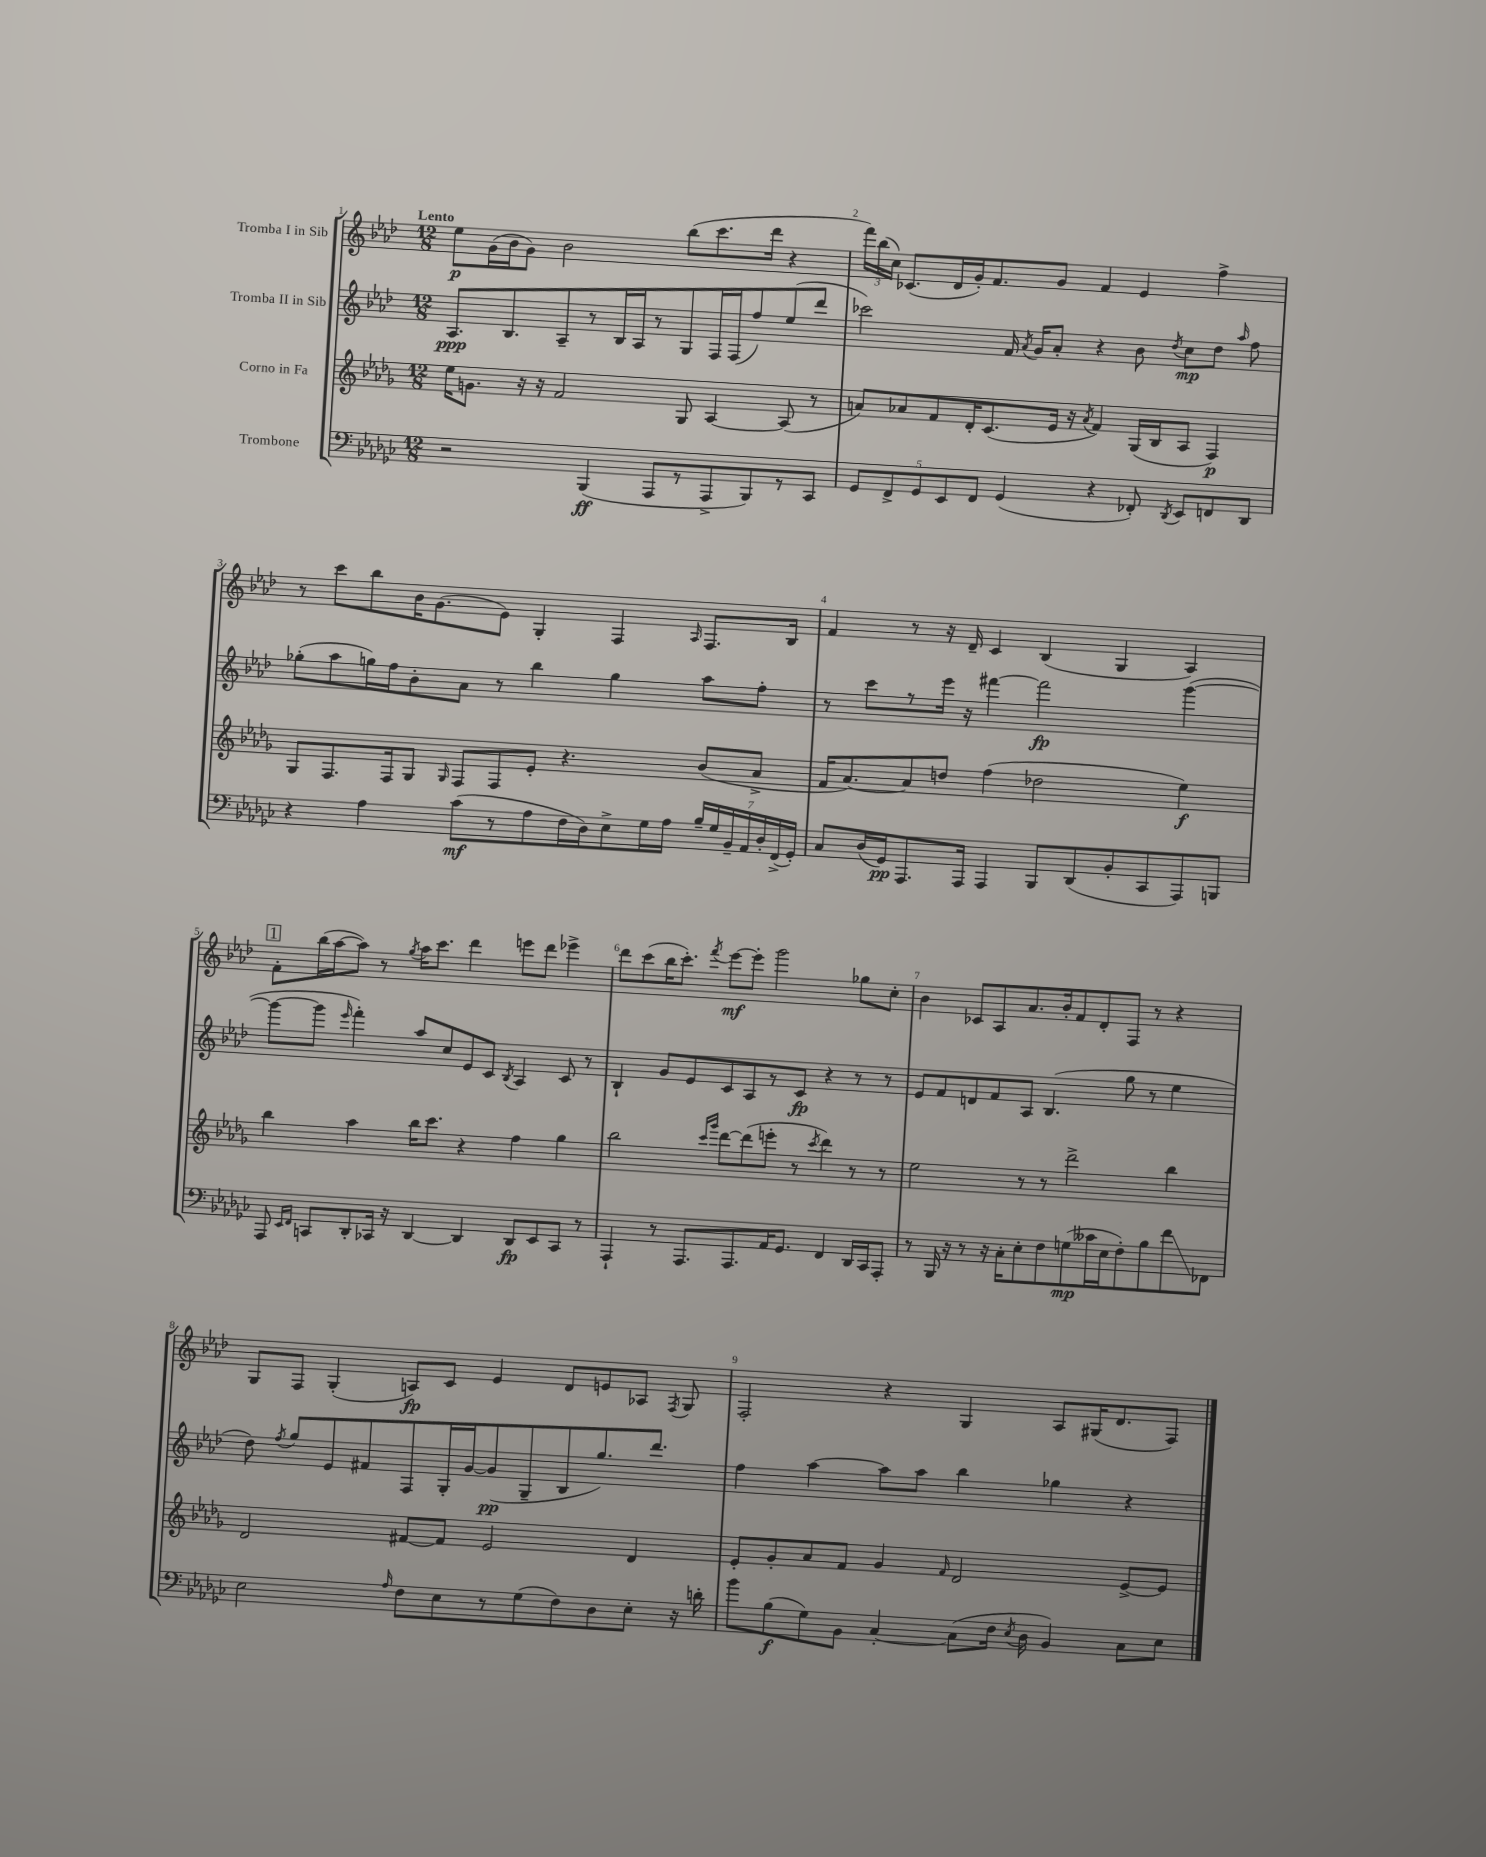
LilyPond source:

<<
\new StaffGroup <<
\new Staff = "s0" \with { instrumentName = "Tromba I in Sib" } {
    \clef treble \key aes \major \numericTimeSignature \time 12/8 \tempo "Lento"
    \autoBeamOff ees''8[\p g'16( bes'16 g'8]) bes'2 bes''8[( c'''8. des'''16] r4 |
    \tuplet 3/2 { f'''16[) bes''16( c''16]) } ces'8.[( des'16 g'16-.) f'8. g'8] f'4 ees'4 f''4-> |
    r8 c'''8[ bes''8 bes'16 g'8.( ees'8]) g4-. f4 \grace { aes16 } f8.[ bes16] |
    f'4 r8 r16 des'16-- c'4 bes4( g4 aes4) |
    \mark \markup { \box "1" } f'8[-. bes''16( aes''16~ aes''8]) r8 \acciaccatura { g''8 } aes''16[ c'''8.] des'''4 e'''8[ des'''8] ees'''4-> |
    des'''8[ c'''8( bes''16 c'''8.]-.) \acciaccatura { f'''8 } ees'''8[~\mf ees'''8]-. g'''2 ges''8[ c''8]-. |
    bes'4 ces'8[ aes8 aes'8. bes'16-. f'8 des'8-. f8] r8 r4 |
    g8[ f8] g4-.( a8[\fp) c'8] ees'4 des'8[ e'8 aes8] \acciaccatura { f8 } g8 |
    f2-. r4 g4 aes8[ gis16( des'8. f8]) \bar "|." |
}
\new Staff = "s1" \with { instrumentName = "Tromba II in Sib" } {
    \clef treble \key aes \major \numericTimeSignature \time 12/8
    \autoBeamOff aes8.[\ppp bes8. aes8-- r8 bes16 aes16 r8 g8 f16 f16( f''8) ees''8( des'''8] |
    ces'''2) f'16 \acciaccatura { aes'8 } g'16[ aes'8]-. r4 bes'8 \acciaccatura { des''8 } c''8[\mp des''8] \grace { aes''16 } f''8 |
    ges''8[-.( aes''8 g''16) f''16 bes'8-. aes'8] r8 bes''4 g''4 aes''8[ f''8]-. |
    r8 c'''8[ r8 ees'''16] r16 fis'''4~ fis'''2\fp g'''4~( |
    \mark \markup { \box "1" } g'''8[~ g'''8] \grace { ees'''16 } f'''4-.) aes''8[ c''8 ees'8 c'8] \acciaccatura { bes8 } aes4 c'8 r8 |
    bes4-! g'8[ ees'8 c'8 aes8 r8 c'8]\fp r4 r8 r8 |
    ees'8[ f'8 d'8 f'8 aes8] bes4.( g''8 r8 ees''4 |
    des''8) \acciaccatura { f''8 } g''8[ ees'8 fis'8 f8 g16-. g'16~ g'8\pp( g8-- bes8 g''8.) des'''8.] |
    f''4 aes''4~ aes''8[ aes''8] bes''4 ges''4 r4 \bar "|." |
}
\new Staff = "s2" \with { instrumentName = "Corno in Fa" } {
    \clef treble \key des \major \numericTimeSignature \time 12/8
    \autoBeamOff ees''16[ g'8.] r16 r16 f'2 ges8 aes4~ aes8( r8 |
    a'8[) aes'8 f'8 des'16-. c'8.( ees'16] r16 \acciaccatura { aes'8 } f'4) ges16[( bes16 aes8] f4\p) |
    ges8[ f8. f16 ges8] \grace { ges16 } f8[ f8 ees'8]-. r4. bes'8[( aes'8]-> |
    f'16[ aes'8.~) aes'8 d''8] f''4( des''2 ees''4\f) |
    \mark \markup { \box "1" } bes''4 aes''4 bes''16[ c'''8.] r4 f''4 ges''4 |
    bes''2 \grace { c'''16[ ges'''16] } des'''8[~ des'''8( e'''8]-. r8 \acciaccatura { c'''8 } des'''4) r8 r8 |
    ees''2 r8 r8 des'''2-> bes''4 |
    des'2 fis'8[~ fis'8] ees'2 des'4 |
    ees'8[-. ges'8-. aes'8 f'8] ges'4 \grace { f'16 } des'2 ees'8[~-> ees'8] \bar "|." |
}
\new Staff = "s3" \with { instrumentName = "Trombone" } {
    \clef bass \key ges \major \numericTimeSignature \time 12/8
    \autoBeamOff r2 bes,,4\ff( aes,,8[ r8 aes,,8-> bes,,8) r8 ces,8] |
    \tuplet 5/4 { ges,8[ f,8-> ges,8 ees,8 f,8] } ges,4( r4 fes,8-.) \acciaccatura { des,8 } ees,8[ f,8 des,8] |
    r4 aes4 ces'8[\mf( r8 aes8 f16 des16) ees8-> ges16 aes16] \tuplet 7/4 { bes16[-- ges16 bes,16-- aes,16 des16-. f,16->( ges,16]-.) } |
    ces8[ des16( ges,16\pp) aes,,8. aes,,16] aes,,4 bes,,8[ des,8( bes,8-. ces,8 aes,,8) b,,8] |
    \mark \markup { \box "1" } aes,,8 \grace { ees,16[ f,16] } c,8[ des,8-. ces,16] r16 des,4~ des,4 des,8[\fp ees,8 ces,8] r8 |
    aes,,4-! r8 aes,,8.[ aes,,8. aes,16 ges,8.] f,4 des,16[ ces,16 aes,,8]-. |
    r8 bes,,16 r16 r8 r16 ces16[-. ees8-. f8 g8\mp( ceses'16 ees16 f8-.) bes8 f'8\glissando fes,8] |
    ees2 \grace { aes16 } f8[ ees8 r8 ges8( f8) des8 ees8]-. r16 d'16-. |
    bes'8[ bes8\f( ges8) bes,8] ces4~-. ces8[( f16] \acciaccatura { ees8 } des16 bes,4) ces8[ ees8] \bar "|." |
}
>>
>>
\layout { \context { \Score \override BarNumber.break-visibility = ##(#f #t #t) barNumberVisibility = #all-bar-numbers-visible } }
